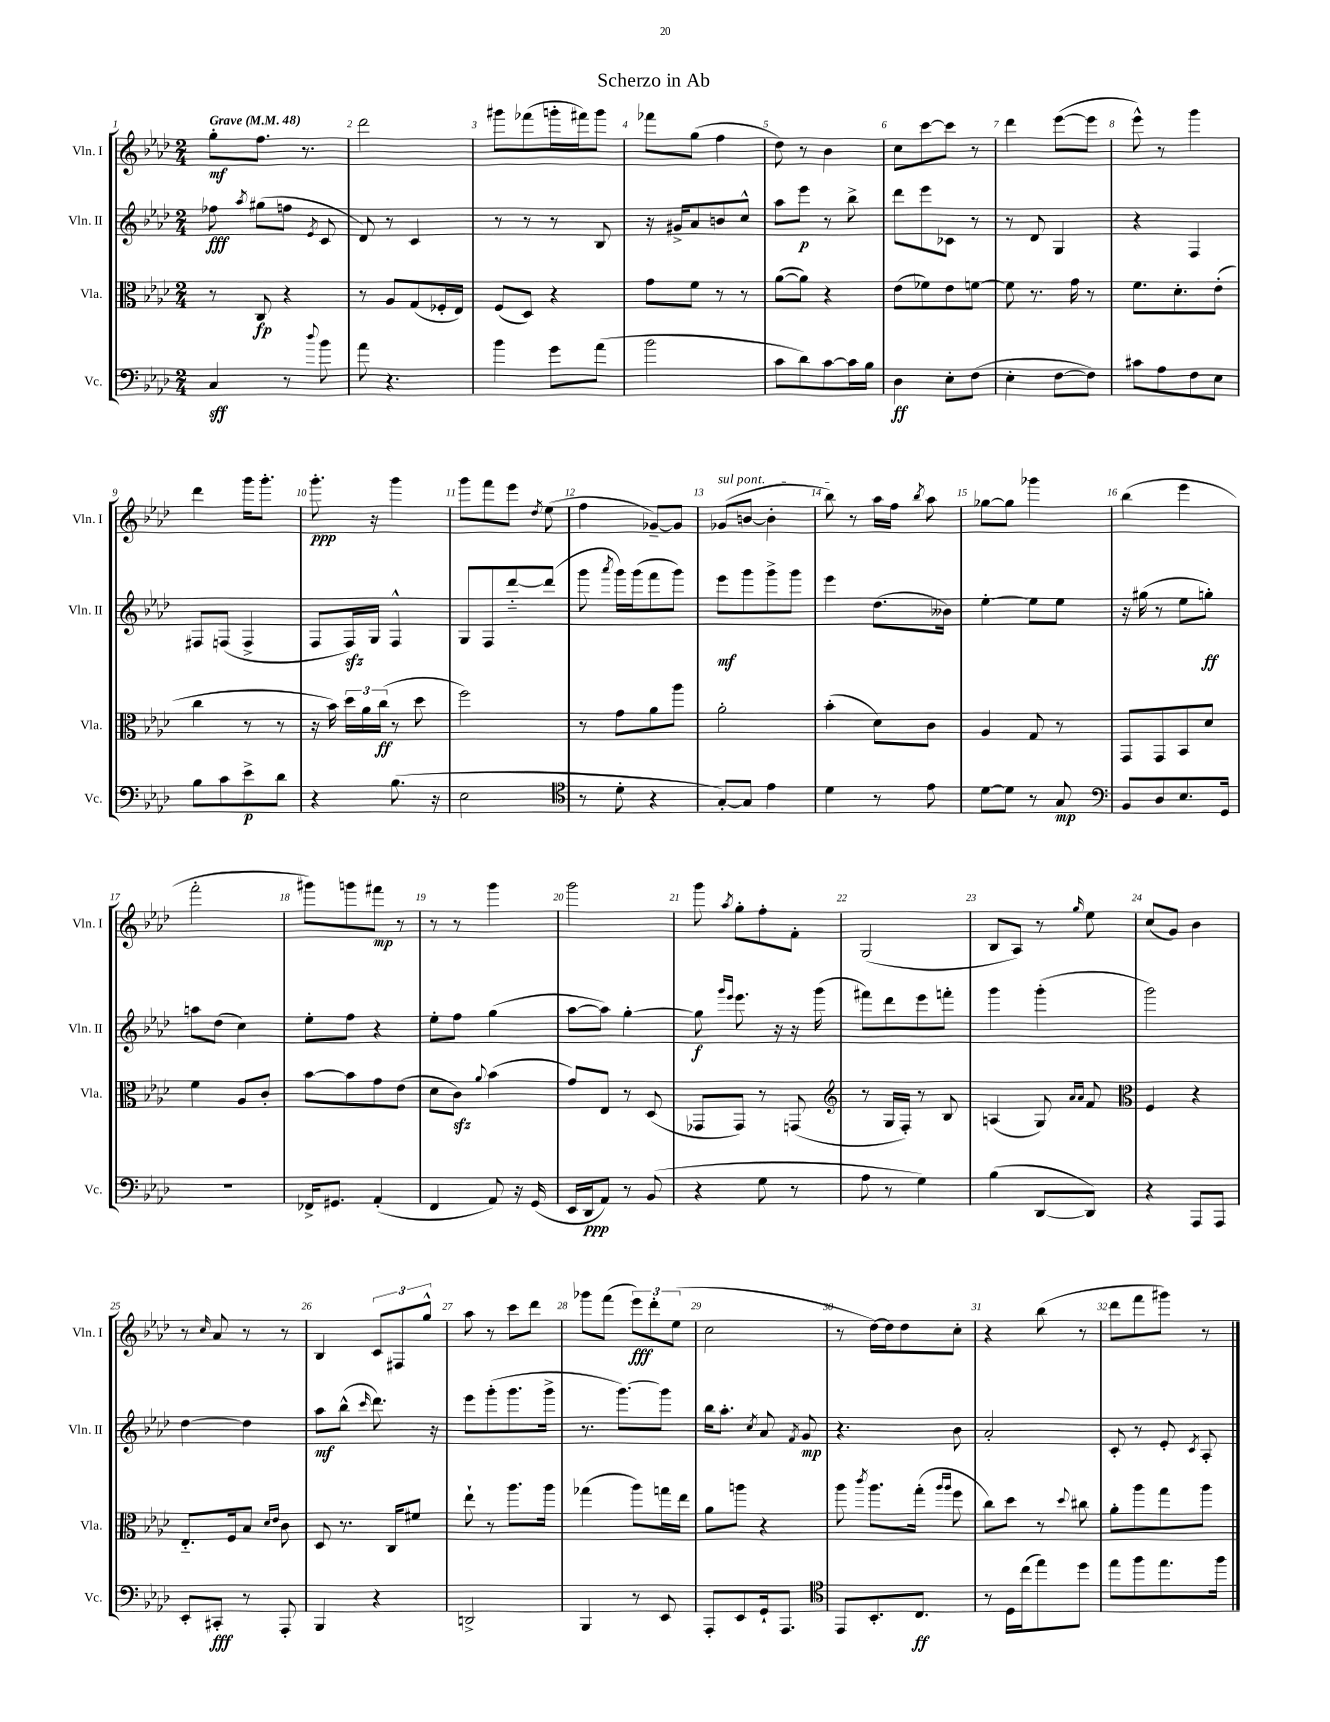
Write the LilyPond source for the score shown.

\header { title = "Scherzo in Ab" }
<<
\new StaffGroup <<
\new Staff = "s0" \with { instrumentName = "Vln. I" shortInstrumentName = "Vln. I" } {
    \clef treble \key aes \major \numericTimeSignature \time 2/4 \tempo "Grave" 4 = 48
    \autoBeamOff g''8[-.\mf f''8.] r8. |
    des'''2 |
    gis'''8[ fes'''8( g'''16-. fis'''16) g'''8] |
    fes'''8[ g''8]( f''4 |
    des''8) r8 bes'4 |
    c''8[ c'''8~ c'''8] r8 |
    des'''4 ees'''8[~( ees'''8] |
    ees'''8-^) r8 g'''4 |
    des'''4 g'''16[ g'''8.]-. |
    g'''8.-.\ppp r16 g'''4 |
    g'''8[ f'''8 ees'''8] \acciaccatura { des''8 } ees''8( |
    f''4 ges'8[~--) ges'8] |
    \once \override TextSpanner.bound-details.left.text = \markup { \italic "sul pont." } ges'8[\startTextSpan( b'8]~ b'4-. |
    bes''8\stopTextSpan) r8 aes''16[ f''16] \acciaccatura { bes''8 } aes''8 |
    ges''8[~ ges''8] ges'''4 |
    bes''4( ees'''4 |
    f'''2-. |
    gis'''8[) g'''8 fis'''8]\mp r8 |
    r8 r8 g'''4 |
    g'''2 |
    g'''8 \acciaccatura { aes''8 } g''8[-. f''8-. f'8]-. |
    g2( |
    bes8[ aes8]) r8 \grace { g''16 } ees''8 |
    c''8[( g'8]) bes'4 |
    r8 \grace { c''16 } aes'8 r8 r8 |
    bes4 \tuplet 3/2 { c'8[ fis8 g''8]-^ } |
    aes''8 r8 c'''8[ des'''8] |
    ges'''8[ f'''8]( \tuplet 3/2 { ees'''8[\fff) des'''8-. ees''8]( } |
    c''2 |
    r8 des''16[~) des''16 des''8 c''8]-. |
    r4 bes''8( r8 |
    des'''8[ f'''8 gis'''8]) r8 \bar "|." |
}
\new Staff = "s1" \with { instrumentName = "Vln. II" shortInstrumentName = "Vln. II" } {
    \clef treble \key aes \major \numericTimeSignature \time 2/4
    \autoBeamOff fes''8\fff \acciaccatura { aes''8 } gis''8[( f''8] \acciaccatura { ees'8 } c'8 |
    des'8) r8 c'4 |
    r8 r8 r8 bes8 |
    r16 gis'16[-> aes'8 b'8 c''8]-^ |
    aes''8[ ees'''8]\p r8 bes''8-> |
    des'''8[ ees'''8 ces'8] r8 |
    r8 des'8 g4 |
    r4 f4 |
    fis8[ f8]( f4-> |
    f8[ f16\sfz) g16] f4-^ |
    g8[ f8 des'''8~-_ des'''8]( |
    g'''8 \acciaccatura { aes'''8 } g'''16[) g'''16( f'''8 g'''8]) |
    ees'''8[\mf g'''8 g'''8-> g'''8] |
    ees'''4 des''8.[( beses'16]) |
    ees''4~-. ees''8[ ees''8] |
    r16 gis''16( r8 ees''8[ g''8]-.\ff) |
    a''8[ des''8]( c''4) |
    ees''8[-. f''8] r4 |
    ees''8[-. f''8] g''4( |
    aes''8[~ aes''8]) g''4~-. |
    g''8\f \grace { g'''16[ ees'''16] } ees'''8. r16 r16 g'''16( |
    fis'''8[) des'''8 ees'''8 f'''8]-. |
    g'''4 g'''4-.( |
    g'''2) |
    des''4~ des''4 |
    aes''8[\mf bes''8]-^( \grace { c'''16 } des'''8.) r16 |
    ees'''8[ g'''8-.( g'''8. g'''16]-> |
    r8. g'''8.[~) g'''8] |
    bes''16[ aes''8.]-. \acciaccatura { c''8 } aes'8 \acciaccatura { f'8 } g'8\mp |
    r4. bes'8 |
    aes'2-. |
    c'8-. r8 ees'8-. \acciaccatura { c'8 } aes8-. \bar "|." |
}
\new Staff = "s2" \with { instrumentName = "Vla." shortInstrumentName = "Vla." } {
    \clef alto \key aes \major \numericTimeSignature \time 2/4
    \autoBeamOff r8 c8\fp r4 |
    r8 aes8[ g8( fes16-. ees16]) |
    f8[( des8]) r4 |
    g'8[ f'8] r8 r8 |
    aes'8[~( aes'8]) r4 |
    ees'8[( fes'8) ees'8 f'8]~ |
    f'8 r8. g'16 r8 |
    f'8.[ des'8.-. ees'8]-.( |
    c''4 r8 r8 |
    r16 bes'16) \tuplet 3/2 { des''16[ aes'16 c''16]\ff( } r8 des''8 |
    f''2) |
    r8 g'8[ aes'8 aes''8] |
    aes'2-. |
    bes'4-.( des'8[) c'8] |
    aes4 g8 r8 |
    g,8[ g,8 bes,8 des'8] |
    f'4 aes8[ c'8]-. |
    bes'8[~ bes'8 g'8 ees'8]( |
    des'8[ c'8]\sfz) \appoggiatura { aes'8 } bes'4( |
    g'8[) ees8] r8 des8( |
    ges,8[ ges,8]) r8 g,8( |
    \clef treble r8 g16[ f16]-.) r8 bes8 |
    a4( g8) \grace { aes'16[ aes'16] } f'8 |
    \clef alto f4 r4 |
    ees8.[-_ f16 bes8] \grace { des'16[ ees'16] } c'8 |
    des8 r8. c16[ fis'8] |
    ees''8-! r8 aes''8.[ aes''16] |
    ges''4( aes''8[) g''16 ees''16] |
    aes'8[ a''8] r4 |
    aes''8 \acciaccatura { c'''8 } aes''8.[ g''16]-.( \grace { aes''16[ aes''16] } f''8 |
    c''8[) des''8] r8 \appoggiatura { des''8 } cis''8 |
    aes'8[-. aes''8 g''8 aes''8] \bar "|." |
}
\new Staff = "s3" \with { instrumentName = "Vc." shortInstrumentName = "Vc." } {
    \clef bass \key aes \major \numericTimeSignature \time 2/4
    \autoBeamOff c4\sff r8 \appoggiatura { des''8 } bes'8 |
    aes'8 r4. |
    bes'4 g'8[ aes'8]( |
    bes'2 |
    c'8[ des'8) c'8~ c'16 bes16] |
    des4\ff ees8[-. f8]( |
    ees4-. f8[~ f8]) |
    cis'8[ aes8 f8 ees8] |
    bes8[ c'8 ees'8->\p des'8] |
    r4 bes8.( r16 |
    ees2 |
    \clef tenor r8 des'8-. r4 |
    g8[~-.) g8] ees'4 |
    des'4 r8 ees'8 |
    des'8[~ des'8] r8 g8\mp |
    \clef bass bes,8[ des8 ees8. g,16] |
    R2 |
    fes,16[-> gis,8.] aes,4-.( |
    f,4 aes,8) r16 g,16( |
    ees,16[ des,16\ppp aes,8]) r8 bes,8( |
    r4 g8 r8 |
    aes8 r8 g4) |
    bes4( des,8[~ des,8]) |
    r4 aes,,8[ aes,,8] |
    ees,8[-. cis,8]-.\fff r8 aes,,8-. |
    bes,,4 r4 |
    d,2-> |
    bes,,4 r8 ees,8 |
    aes,,8[-. ees,8 g,16-! aes,,8.] |
    \clef tenor ees,8[ bes,8.-. c8.]\ff |
    r8 des16[ c''16( ees''8) des''8] |
    ees''8[ f''8 ees''8. f''16] \bar "|." |
}
>>
>>
\layout { \context { \Score \override BarNumber.break-visibility = ##(#f #t #t) barNumberVisibility = #all-bar-numbers-visible } }
